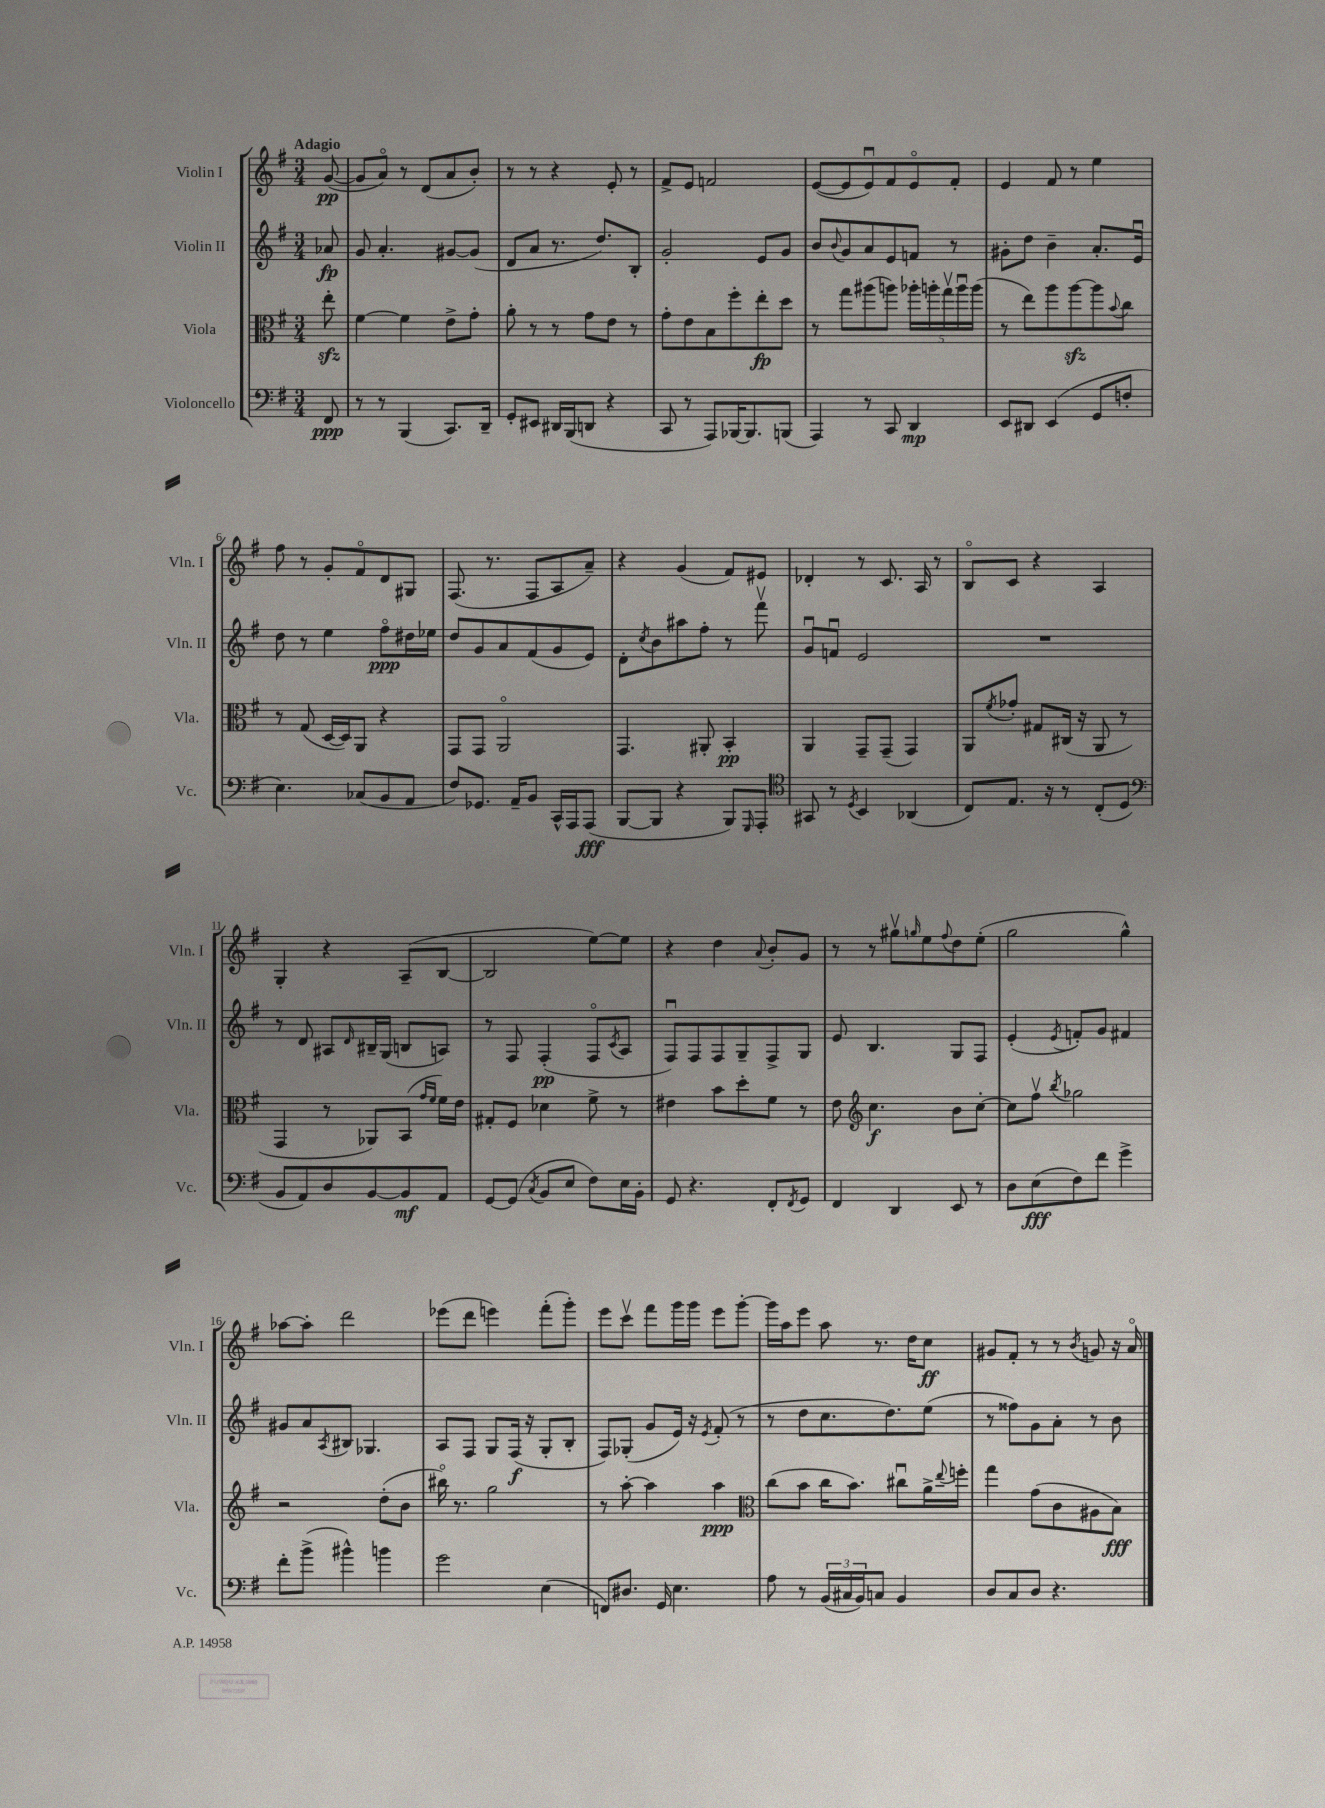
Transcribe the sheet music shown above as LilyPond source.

<<
\new StaffGroup <<
\new Staff = "s0" \with { instrumentName = "Violin I" shortInstrumentName = "Vln. I" } {
    \clef treble \key g \major \numericTimeSignature \time 3/4 \partial 8 \tempo "Adagio"
    g'8~\pp( |
    g'8 a'8\flageolet) r8 d'8( a'8 b'8-.) |
    r8 r8 r4 e'8-. r8 |
    fis'8-> e'8 f'2 |
    e'8~( e'8 e'8\downbow) fis'8 e'8\flageolet fis'8-. |
    e'4 fis'8 r8 e''4 |
    fis''8 r8 g'8-. fis'8\flageolet d'8 gis8 |
    fis8.( r8. fis8 a8 a'8--) |
    r4 g'4( fis'8) eis'8 |
    des'4-. r8 c'8. a16 r8 |
    b8\flageolet c'8 r4 a4 |
    g4-. r4 a8--( b8~ |
    b2 e''8~) e''8 |
    r4 d''4 \appoggiatura { a'8 } b'8-. g'8 |
    r8 r8 gis''8\upbow \grace { g''16 } e''8 \appoggiatura { fis''8 } d''8 e''8-.( |
    g''2 g''4-^) |
    aes''8~ aes''8-. d'''2 |
    ees'''8( d'''8 e'''4) fis'''8-.( g'''8-.) |
    e'''8 c'''8\upbow fis'''8 g'''16 g'''16 e'''8 g'''8~-. |
    g'''16 a''16 e'''8 a''8 r8. d''16 c''8\ff |
    gis'8 fis'8-. r8 r8 \acciaccatura { b'8 } g'8 r16 a'16\flageolet \bar "|." |
}
\new Staff = "s1" \with { instrumentName = "Violin II" shortInstrumentName = "Vln. II" } {
    \clef treble \key g \major \numericTimeSignature \time 3/4 \partial 8
    aes'8\fp |
    g'8 a'4.-. gis'8~ gis'8( |
    d'8 a'8 r8. d''8.) b8-. |
    g'2-. e'8 g'8 |
    b'8 \appoggiatura { b'8 } g'8 a'8 e'8 f'8 r8 |
    gis'8-. d''8 b'4-- a'8.-. e'16\downbow |
    d''8 r8 e''4 fis''8\flageolet\ppp dis''16 ees''16 |
    d''8 g'8 a'8 fis'8( g'8 e'8) |
    d'8-. \acciaccatura { c''8 } b'8 ais''8 fis''8-. r8 fis'''8\upbow |
    g'8\downbow f'8\downbow e'2 |
    R2. |
    r8 d'8 ais8 \grace { d'16 } bis16-- g16( b8 a8) |
    r8 fis8 fis4-.\pp( fis8\flageolet \acciaccatura { c'8 } a8 |
    fis8\downbow) fis8 fis8 g8-- fis8-> g8 |
    e'8 b4. g8 fis8 |
    e'4-.( \acciaccatura { e'8 } f'8-.) g'8 fis'4 |
    gis'8 a'8 \acciaccatura { a8 } bis8 ges4. |
    a8 fis8 g8 fis16\f( r16 g8-. b8-. |
    fis8) ges8-.( g'8 e'16) r16 \acciaccatura { e'8 } fis'8-.( r8 |
    r8 d''8 c''8. d''8.) e''8( |
    r8 fisis''8) g'8 a'8-. r8 b'8 \bar "|." |
}
\new Staff = "s2" \with { instrumentName = "Viola" shortInstrumentName = "Vla." } {
    \clef alto \key g \major \numericTimeSignature \time 3/4 \partial 8
    e''8-.\sfz |
    fis'4~ fis'4 e'8-> g'8-. |
    a'8-. r8 r8 g'8 e'8 r8 |
    g'8-. e'8 b8 fis''8-. e''8-.\fp d''8 |
    r8 g''8 ais''8( a''8) \tuplet 5/4 { aes''16-. a''16-. g''16\upbow a''16\downbow a''16( } |
    r8 e''8) a''8 a''8~\sfz a''8 \appoggiatura { b'8 } c''8 |
    r8 g8( d16~ d16) a,8 r4 |
    g,8 g,8 a,2\flageolet |
    g,4. ais,8-. b,4-.\pp |
    a,4 g,8-- g,8--( g,4) |
    a,8 \acciaccatura { fis'8 } ges'8-. gis8 cis16( r16 a,8 r8 |
    g,4 r8 aes,8) b,8( \grace { g'16 fis'16 } fis'16) e'16 |
    gis8-. fis8 des'4 fis'8-> r8 |
    eis'4 b'8 d''8-. fis'8 r8 |
    e'8 \clef treble c''4.\f b'8 c''8~-. |
    c''8 fis''8\upbow \acciaccatura { b''8 } ges''2 |
    r2 d''8-.( b'8 |
    bis''16\flageolet) r8. g''2 |
    r8 a''8~-. a''4 a''4\ppp |
    \clef alto c''8( b'8 c''16 b'8.) cis''8\downbow a'16-> \appoggiatura { e''8 } f''16-. |
    g''4 g'8( c'8 ais8 b8\fff) \bar "|." |
}
\new Staff = "s3" \with { instrumentName = "Violoncello" shortInstrumentName = "Vc." } {
    \clef bass \key g \major \numericTimeSignature \time 3/4 \partial 8
    fis,8\ppp |
    r8 r8 b,,4( c,8.) d,16-- |
    g,8-. eis,8 dis,16 b,,16( d,8 r4 |
    c,8 r8 a,,8) bes,,16~ bes,,8. b,,8( |
    a,,4) r8 c,8 d,4\mp |
    e,8 dis,8 e,4( g,8 f8-. |
    e4.) ces8( b,8 a,8 |
    fis8) ges,8. a,16-- b,8 c,16-^ a,,16 a,,8\fff( |
    b,,8~ b,,8 r4 b,,8) \grace { g,,16 } a,,8-. |
    \clef tenor gis,8 r8 \acciaccatura { d8 } b,4 aes,4( |
    c8) e8. r16 r8 c8-.( d8 |
    \clef bass b,8 a,8) d8 b,8~ b,8\mf a,8 |
    g,8~ g,8( \acciaccatura { c8 } b,8 e8 fis8) e16 b,16-. |
    g,8 r4. fis,8-. \acciaccatura { fis,8 } g,8 |
    fis,4 d,4 e,8 r8 |
    d8 e8\fff( fis8) fis'8 g'4-> |
    fis'8-. b'8->( bis'4-^) b'4 |
    g'2 e4( |
    f,8) dis8. g,16 e4. |
    a8 r8 \tuplet 3/2 { b,16( cis16 b,16) } c8 b,4 |
    d8 c8 d8 r4. \bar "|." |
}
>>
>>
